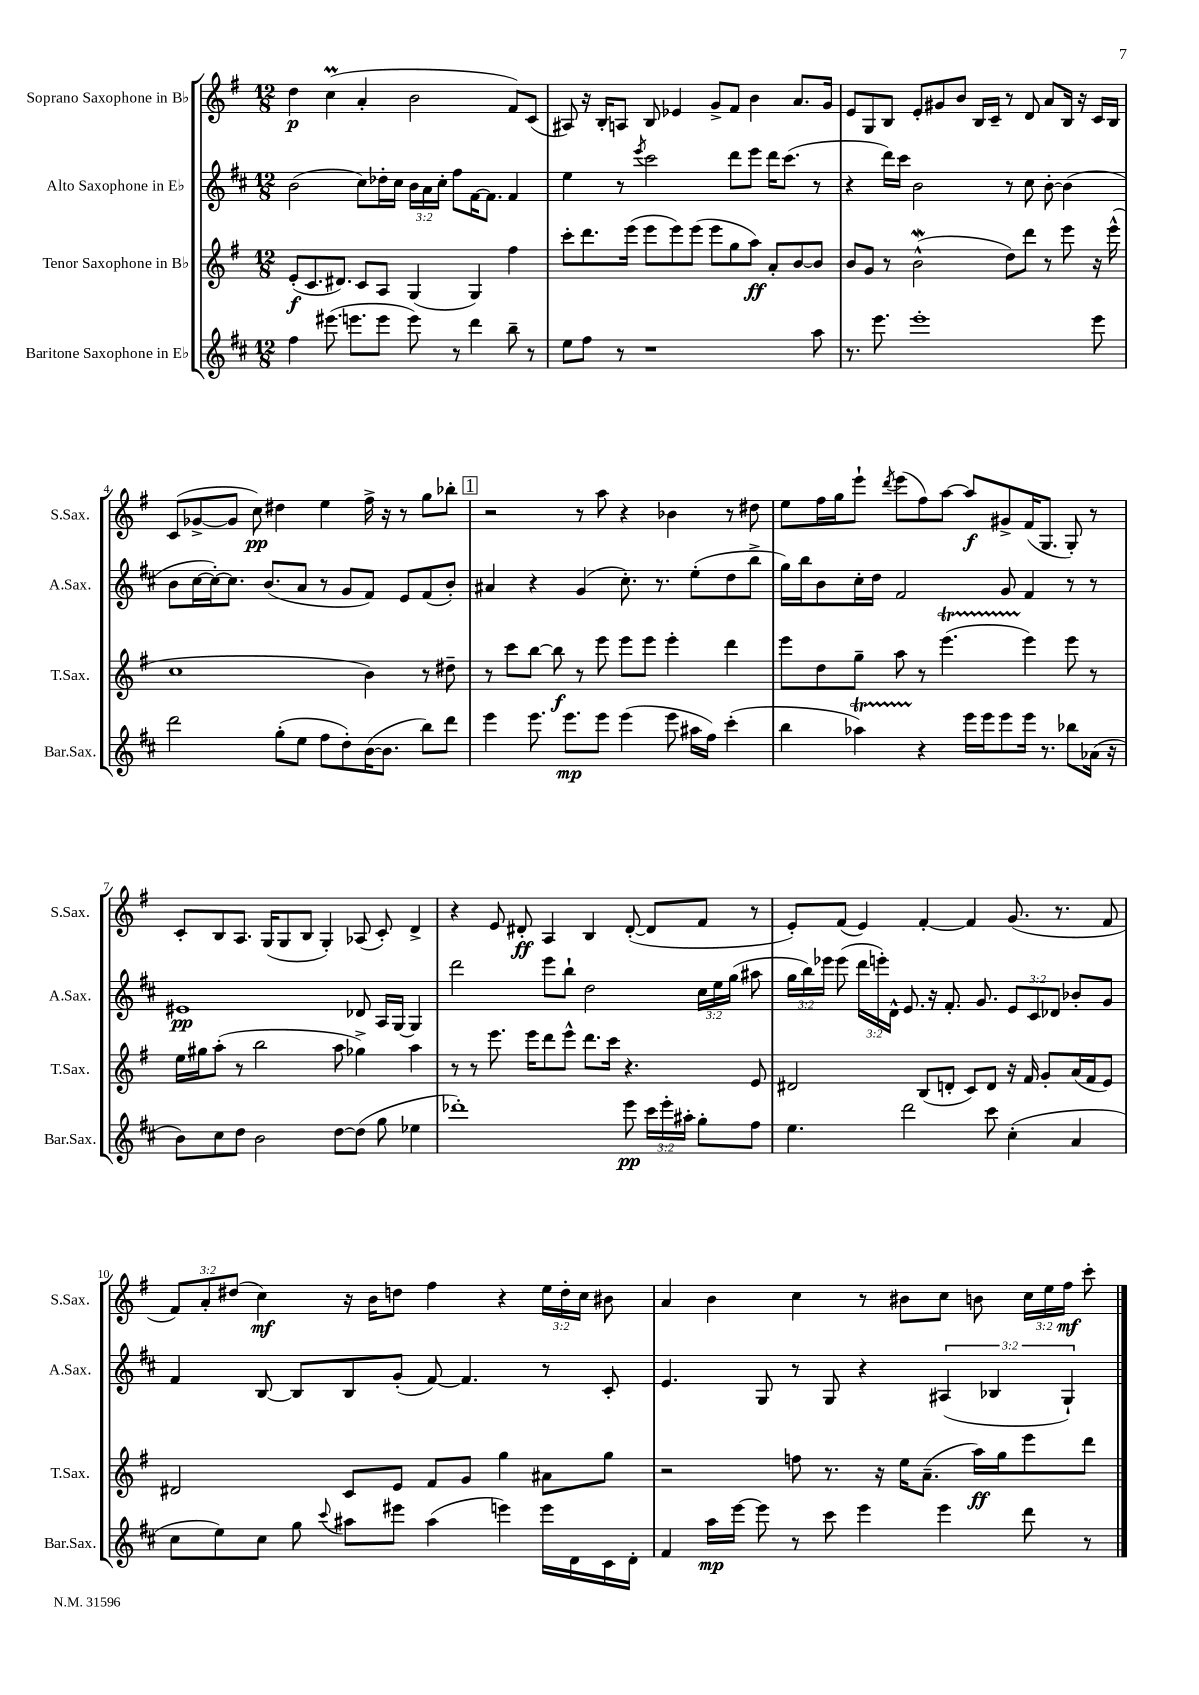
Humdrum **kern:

**kern	**kern	**kern	**kern
*staff4	*staff3	*staff2	*staff1
*clefG2	*clefG2	*clefG2	*clefG2
*k[f#c#]	*k[f#]	*k[f#c#]	*k[f#]
*M12/8	*M12/8	*M12/8	*M12/8
4ff#	(8e'	(2b	4dd
.	8.c	.	.
(8.eee#	.	.	(4cc
.	8.d#)	.	.
8.eee	.	.	.
.	8c	8cc#)	4a'
8eee	8A	16dd-'	.
.	.	16cc#	.
8eee)	(4G	24b	2b
.	.	24a	.
.	.	24cc#'	.
8r	.	8ff#	.
4ddd	4G)	[16f#	.
.	.	8.f#]	.
8bb~	4ff#	4f#	8f#)
8r	.	.	(8c
=	=	=	=
8ee	8ccc'	4ee	8A#)
8ff#	8.ddd	.	16r
.	.	.	16B'
8r	.	8r	8A
.	(16eee	.	.
.	.	8qeee	.
1r	8eee	2ccc#	8B
.	8eee)	.	4e-
.	(8eee	.	.
.	8eee	.	8g^
.	8gg	8ddd	8f#
.	8aa)	8eee	4b
.	8a'	16ddd	.
.	.	(8.ccc#	.
.	[8b	.	8.a
8aa	8b]	8r	.
.	.	.	16g
=	=	=	=
8.r	8b	4r	8e
.	8g	.	8G
8.eee	.	.	.
.	8r	16ddd)	8B
.	.	16ccc#	.
1eee'	(2b^^	2b	8e'
.	.	.	8g#
.	.	.	8b
.	.	.	16B
.	.	.	16c~
.	8dd)	8r	8r
.	8ddd	8cc#	8d
.	8r	[8b'	8a
.	8eee	(4b]	16B
.	.	.	16r
8eee	16r	.	16c
.	(16eee^^	.	16B
=	=	=	=
2ddd	1cc	8b	(8c
.	.	[16cc#	[8g-^
.	.	16cc#'_)	.
.	.	8.cc#]	8g-]
.	.	.	8cc)
.	.	(8.b	.
(8gg'	.	.	4dd#
8ee	.	8a	.
8ff#	.	8r	4ee
8dd')	.	8g	.
([16b	4b)	8f#)	16ff#^
8.b]	.	.	16r
.	.	8e	8r
8bb)	8r	(8f#	8gg
8ddd	8dd#~	8b')	8bb-'
=	=	=	=
4eee	8r	4a#	2r
.	8ccc	.	.
8.eee	[8bb	4r	.
.	8bb]	.	.
8.eee	.	.	.
.	8r	(4g	8r
8eee	8eee	.	8aa
(4eee	8eee	8.cc#')	4r
.	8eee	.	.
.	.	8.r	.
8eee	4eee'	.	4b-
16aa#	.	(8ee'	.
16ff#)	.	.	.
(4ccc#'	4ddd	8dd	8r
.	.	8bb^	8dd#
=	=	=	=
4bb	8eee	16gg)	8ee
.	.	16bb	.
.	8dd	8b	16ff#
.	.	.	16gg
4aa-)	8gg~	16cc#'	8eee`
.	.	16dd	.
.	.	.	8qddd
.	8aa	2f#	(8eee
4r	8r	.	8ff#)
.	(4.eee	.	[8aa
16eee	.	.	8aa]
16eee	.	.	.
8eee	.	8g	8g#^
16eee	4eee)	4f#	(16f#
8.r	.	.	8.G
8bb-	8eee	8r	8G')
(16a-	8r	8r	8r
16r	.	.	.
=	=	=	=
8b)	16ee	1e#	8c'
.	16gg#	.	.
8cc#	(8aa'	.	8B
8dd	8r	.	8.A
2b	2bb	.	.
.	.	.	(16G
.	.	.	8G
.	.	.	8B
.	.	.	4G')
[8dd	8aa	.	.
(8dd]	4gg-^)	8d-	(8A-
8gg	.	16A	8c')
.	.	[16G	.
4ee-	4aa	4G]	4d^
=	=	=	=
1ddd-')	8r	2ddd	4r
.	8r	.	.
.	8.eee	.	8e
.	.	.	8d#'
.	16eee	.	.
.	8ddd	8eee	4A
.	8eee^^	8bb`	.
.	8.ddd	2dd	4B
.	16ccc	.	.
8eee	4.r	.	([8d#'
24ccc#	.	.	8d#]
24eee'	.	.	.
24aa#'	.	.	.
8gg'	.	24cc#	8f#
.	.	24ee	.
.	.	(24gg	.
8ff#	8e	8aa#	8r
=	=	=	=
4.ee	2d#	24gg	8e')
.	.	24bb)	.
.	.	24eee-	.
.	.	(8eee-	(8f#
.	.	24ddd	4e)
.	.	24eee')	.
.	.	24d^^	.
2ddd	.	8.e	.
.	(8B	.	[4f#'
.	.	16r	.
.	8d'	8.f#'	.
.	8c)	.	4f#]
.	.	8.g	.
8ccc#	8d	.	.
(4cc#'	16r	12e	(8.g
.	16f#	.	.
.	.	12c#	.
.	8g'	.	.
.	.	12d-	.
.	.	.	8.r
4a	(16a	8b-'	.
.	16f#	.	.
.	8e)	8g	8f#
=	=	=	=
8cc#	2d#	4f#	12f#)
.	.	.	12a'
8ee)	.	.	.
.	.	.	(12dd#
8cc#	.	[8B	4cc)
8gg	.	8B]	.
8qqccc#	.	.	.
8aa#	8c	8B	16r
.	.	.	16b
8eee#	8e	(8g'	8dd
(4aa#	8f#	[8f#)	4ff#
.	8g	4.f#]	.
4eee)	4gg	.	4r
16eee	8a#	8r	24ee
.	.	.	24dd'
16d	.	.	.
.	.	.	24cc
16c#	8gg	8c#'	8b#
16d'	.	.	.
=	=	=	=
4f#	2r	4.e	4a
16aa	.	.	4b
[16eee	.	.	.
8eee]	.	8G	.
8r	8ff	8r	4cc
8ccc#	8.r	8G	.
4eee	.	4r	8r
.	16r	.	.
.	16ee	.	8b#
.	(8.a~	.	.
4eee	.	(6A#	8cc
.	16aa)	.	8b
.	.	6B-	.
.	16gg	.	.
8ddd	8eee	.	24cc
.	.	.	24ee
.	.	6G`)	24ff#
8r	8ddd	.	8ccc'
==	==	==	==
*-	*-	*-	*-
